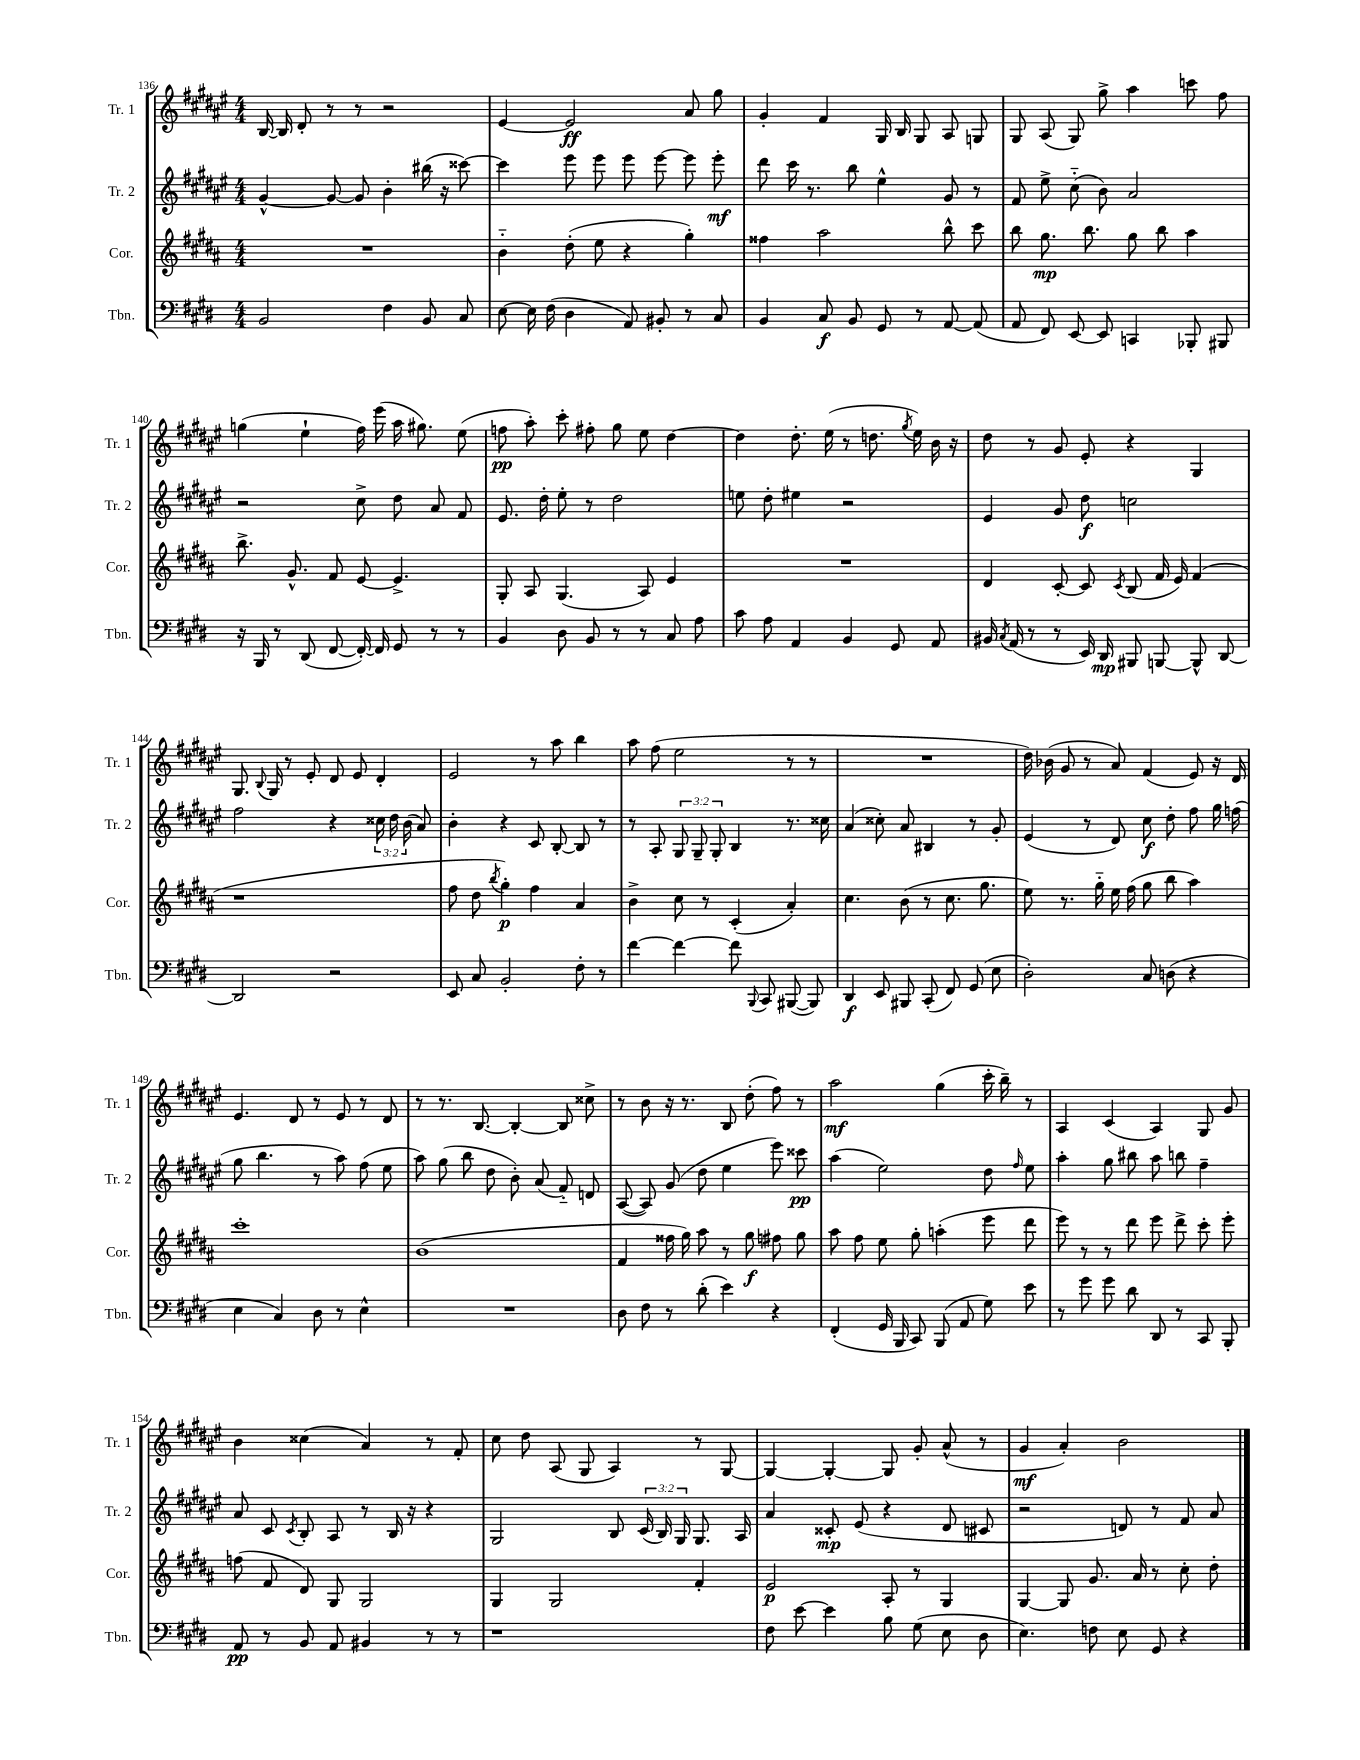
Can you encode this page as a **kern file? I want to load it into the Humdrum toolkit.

**kern	**kern	**kern	**kern
*staff4	*staff3	*staff2	*staff1
*clefF4	*clefG2	*clefG2	*clefG2
*k[f#c#g#d#]	*k[f#c#g#d#a#]	*k[f#c#g#d#a#e#]	*k[f#c#g#d#a#e#]
*M4/4	*M4/4	*M4/4	*M4/4
2BB	1r	[4g#^^	[16B
.	.	.	16B]
.	.	.	8d#'
.	.	8g#_	8r
.	.	8g#]	8r
4F#	.	4b'	2r
8BB	.	(16bb#	.
.	.	16r	.
8C#	.	[8ccc##)	.
=	=	=	=
[8E	4b'~	4ccc##]	[4e#
16E]	.	.	.
(16F#	.	.	.
4D#	(8dd#'	8eee#	2e#]
.	8ee	8eee#	.
8AA)	4r	8eee#	.
8BB#'	.	[8eee#	.
8r	4gg#')	8eee#]	8a#
8C#	.	8eee#'	8gg#
=	=	=	=
4BB	4ff##	8ddd#	4g#'
.	.	16ccc#	.
.	.	8.r	.
8C#	2aa#	.	4f#
8BB	.	8bb	.
8GG#	.	4ee#^^	16G#
.	.	.	16B
8r	.	.	8G#
[8AA	8bb^^	8g#	8A#
(8AA]	8ccc#	8r	8G
=	=	=	=
8AA	8bb	8f#	8G#
8FF#)	8.gg#	8ee#^	(8A#
[8EE	.	(8cc#'~	8G#)
.	8.bb	.	.
8EE]	.	8b)	8gg#^
4CC	8gg#	2a#	4aa#
.	8bb	.	.
8BBB-'	4aa#	.	8ccc
8BBB#	.	.	8ff#
=	=	=	=
16r	8.bb^	2r	(4gg
16BBB	.	.	.
8r	.	.	.
.	8.g#^^	.	.
(8DD#	.	.	4ee#`
[8FF#	8f#	.	.
16FF#'_)	[8e	8cc#^	16ff#)
16FF#]	.	.	(16eee#
8GG#	4.e^]	8dd#	16aa#
.	.	.	8.gg#)
8r	.	8a#	.
8r	.	8f#	(8ee#
=	=	=	=
4BB	8G#'	8.e#	8ff
.	8A#	.	8aa#')
.	.	16dd#'	.
8D#	(4.G#	8ee#'	8ccc#'
8BB	.	8r	8ff#'
8r	.	2dd#	8gg#
8r	8A#)	.	8ee#
8C#	4e	.	[4dd#
8A	.	.	.
=	=	=	=
8c#	1r	8ee	4dd#]
8A	.	8dd#'	.
4AA	.	4ee#	8.dd#'
.	.	.	(16ee#
4BB	.	2r	8r
.	.	.	8.dd
8GG#	.	.	.
.	.	.	8qgg#
.	.	.	16ee#)
8AA	.	.	16b
.	.	.	16r
=	=	=	=
16BB#	4d#	4e#	8dd#
8qC#	.	.	.
(16AA	.	.	.
8r	.	.	8r
8r	[8c#'	8g#	8g#
16EE)	8c#]	8dd#	8e#'
16DD#	.	.	.
.	8qc#	.	.
8BBB#	(8B	2cc	4r
[8BBB	16f#	.	.
.	16e)	.	.
8BBB^^]	(4f#	.	4G#
[8DD#	.	.	.
=	=	=	=
2DD#]	1r	2ff#	8.G#
.	.	.	8qqB
.	.	.	16G#
.	.	.	8r
.	.	.	8e#'
2r	.	4r	8d#
.	.	.	8e#
.	.	24cc##	4d#'
.	.	24dd#	.
.	.	(24b	.
.	.	8a#)	.
=	=	=	=
8EE	8ff#	4b'	2e#
8C#	8dd#	.	.
.	8qbb	.	.
2BB'	4gg#')	4r	.
.	4ff#	8c#	8r
.	.	[8B'	8aa#
8F#'	4a#	8B]	4bb
8r	.	8r	.
=	=	=	=
[4f#	4b^	8r	8aa#
.	.	8A#'	(8ff#
4f#_	8cc#	12G#	2ee#
.	.	12G#~	.
.	8r	.	.
.	.	12G#'	.
8f#]	(4c#'	4B	.
8qqBBB	.	.	.
8CC#	.	.	.
([8BBB#	4a#')	8.r	8r
8BBB#])	.	.	8r
.	.	16cc##	.
=	=	=	=
4DD#	4.cc#	(4a#	1r
8EE	.	8cc##')	.
8BBB#	(8b	8a#	.
(8CC#'	8r	4B#	.
8FF#)	8.cc#	.	.
(8GG#	.	8r	.
.	8.gg#	.	.
8E	.	8g#'	.
=	=	=	=
2D#')	8ee)	(4e#	16dd#)
.	.	.	(16b-
.	8.r	.	8g#
.	.	8r	8r
.	16gg#'~	.	.
.	16ee	8d#)	8a#)
.	(16ff#	.	.
8C#	8gg#	8cc#	(4f#
(8D	8bb	8dd#'	.
4r	4aa#)	8ff#	8e#)
.	.	16gg#	16r
.	.	(16ff	16d#
=	=	=	=
4E	1ccc#'	8gg#	4.e#
.	.	4.bb	.
4C#)	.	.	.
.	.	.	8d#
8D#	.	8r	8r
8r	.	8aa#)	8e#
4E^^	.	(8ff#	8r
.	.	8ee#	8d#
=	=	=	=
1r	(1b	8aa#)	8r
.	.	(8gg#	8.r
.	.	8bb	.
.	.	.	[8.B
.	.	8dd#	.
.	.	8b')	4B'_
.	.	(8a#	.
.	.	8f#'~)	8B]
.	.	8d	8cc##^
=	=	=	=
8D#	4f#	([8A#	8r
8F#	.	8A#])	8b
8r	16ff##	(8g#	16r
.	16gg#)	.	8.r
(8d#'	8aa#	8dd#	.
4e)	8r	4ee#	8B
.	8gg#	.	(8dd#'
4r	8ff#	8eee#)	8ff#)
.	8gg#	8ccc##	8r
=	=	=	=
(4FF#'	8aa#	(4aa#	2aa#
.	8ff#	.	.
16GG#	8ee	2ee#)	.
16BBB	.	.	.
8CC#)	8gg#'	.	.
(8BBB	(4aa'	.	(4gg#
8AA	.	.	.
8G#)	8eee	8dd#	16ccc#'
.	.	.	16bb~)
.	.	16qqff#	.
8e	8ddd#	8ee#	8r
=	=	=	=
8r	8eee)	4aa#'	4A#
8g#	8r	.	.
8g#	8r	8gg#	(4c#
8d#	8ddd#	8bb#	.
8DD#	8eee	8aa#	4A#)
8r	8ddd#^	8bb	.
8CC#	8ccc#'	4ff#~	8G#
8BBB'	8eee'	.	8g#
=	=	=	=
8AA	(8ff	8a#	4b
8r	8f#	8c#	.
.	.	8qc#	.
8BB	8d#)	8B'	(4cc##
8AA	8G#	8A#	.
4BB#	2G#	8r	4a#)
.	.	16B	.
.	.	16r	.
8r	.	4r	8r
8r	.	.	8f#'
=	=	=	=
1r	4G#	2G#	8cc#
.	.	.	8dd#
.	2G#	.	(8A#
.	.	.	8G#
.	.	8B	4A#)
.	.	(24c#	.
.	.	24B)	.
.	.	24G#	.
.	4f#'	8.G#	8r
.	.	.	[8G#
.	.	16A#	.
=	=	=	=
8F#	2e	4a#	4G#_
[8e	.	.	.
4e]	.	8c##'	4G#'_
.	.	(8e#	.
8B	8A#'	4r	8G#]
(8G#	8r	.	8g#'
8E	4G#	8d#	(8a#^^
8D#	.	8c#	8r
=	=	=	=
4.E)	[4G#	2r	4g#
.	8G#]	.	4a#')
8F	8.g#	.	.
8E	.	8d)	2b
.	16a#	.	.
8GG#	8r	8r	.
4r	8cc#'	8f#	.
.	8dd#'	8a#	.
==	==	==	==
*-	*-	*-	*-
